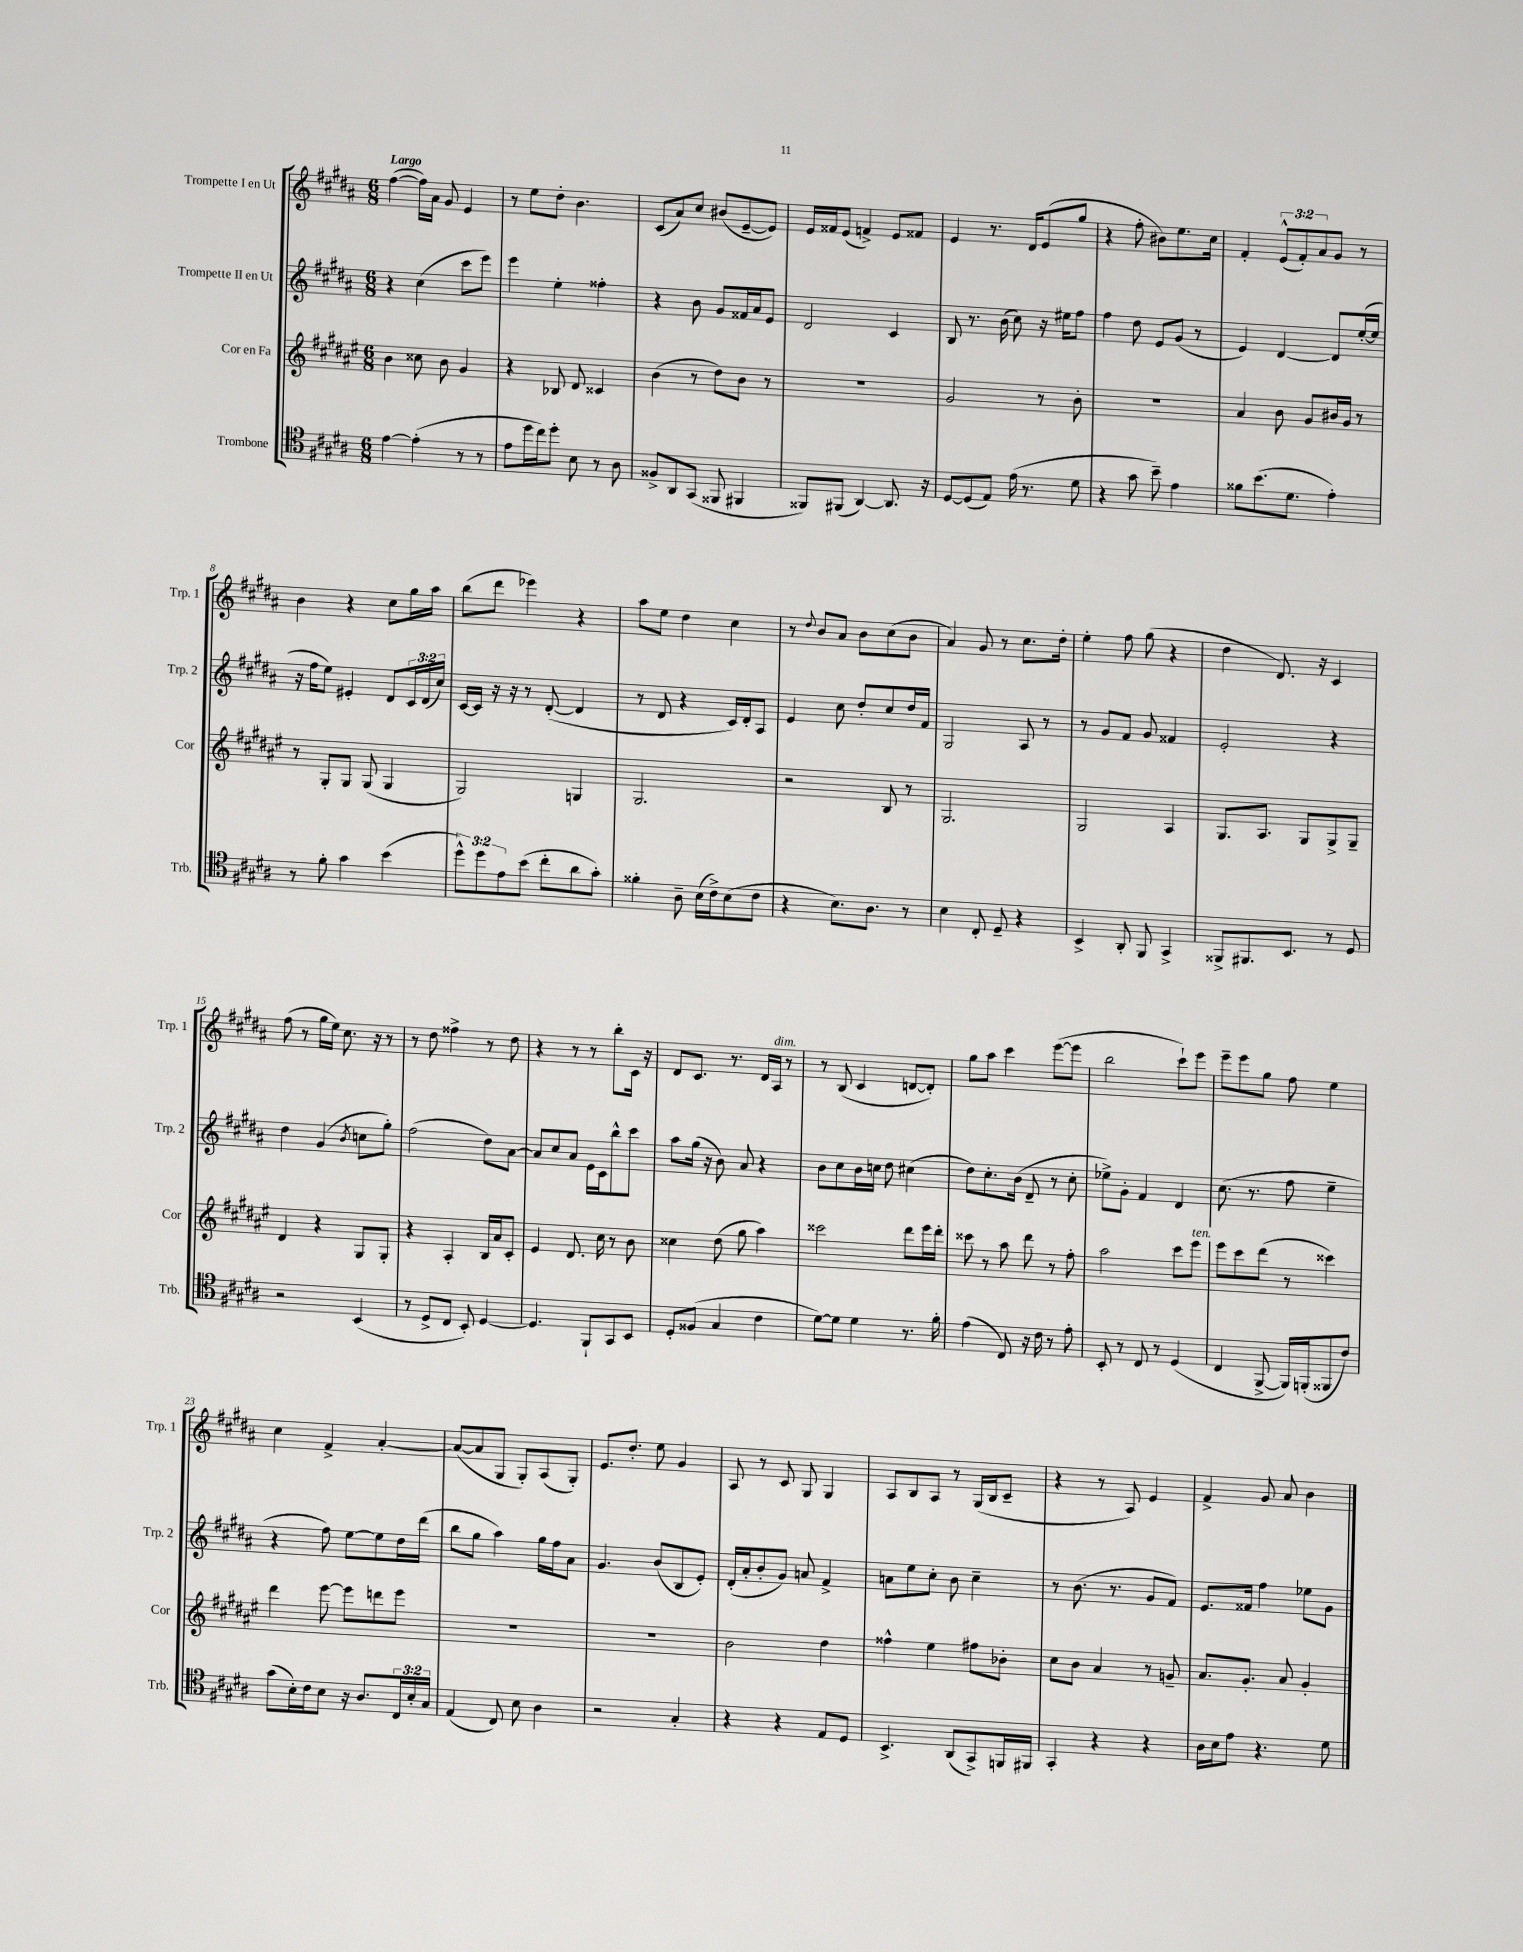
<<
\new StaffGroup <<
\new Staff = "s0" \with { instrumentName = "Trompette I en Ut" shortInstrumentName = "Trp. 1" } {
    \clef treble \key b \major \numericTimeSignature \time 6/8 \override Staff.TupletNumber.text = #tuplet-number::calc-fraction-text \tempo "Largo"
    fis''4~( fis''16) ais'16 gis'8 e'4 |
    r8 e''8 dis''8-. b'4. |
    cis'8( ais'8) cis''8 bis'8( e'8~-- e'8) |
    e'16 fisis'16 e'8( f'4->) e'8 fisis'8 |
    e'4 r8. dis'16 e'8( gis''8 |
    r4 fis''8-. bis'8) e''8. cis''16 |
    fis'4-. \tuplet 3/2 { e'8-^( fis'8-.) ais'8 } gis'8 r8 |
    b'4 r4 cis''8 gis''16 ais''16 |
    b''8( dis'''8 ees'''4) r4 |
    ais''8 e''8 dis''4 cis''4 |
    r8 \appoggiatura { dis''8 } b'8 ais'8 b'8 cis''8( b'8 |
    ais'4) gis'8 r8 cis''8. dis''16-. |
    e''4-. fis''8 gis''8( r4 |
    dis''4 dis'8.) r16 cis'4 |
    fis''8( r8 gis''16 e''16) cis''8. r16 r8 |
    r8 dis''8 fisis''4-> r8 dis''8 |
    r4 r8 r8 b''8-. cis'16 r16 |
    dis'8 cis'8. r8. dis'16 ais16^\markup { \italic "dim." } r8 |
    r8 b8( cis'4 d'8~ d'8-.) |
    gis''8 ais''8 cis'''4 e'''8~( e'''8 |
    b''2 cis'''8-!) e'''8 |
    e'''8-- e'''8 gis''8 fis''8 e''4 |
    cis''4 fis'4-> ais'4~-. |
    ais'8~( ais'8 gis8 gis8-.) ais8( gis8-.) |
    e'8. dis''8.-. e''8 gis'4 |
    ais8 r8 cis'8 gis8 gis4 |
    ais8 b8 ais8 r8 gis16( b16 cis'8-- |
    r4 r8 ais8) e'4 |
    fis'4-> gis'8 ais'8 b'4 \bar "|." |
}
\new Staff = "s1" \with { instrumentName = "Trompette II en Ut" shortInstrumentName = "Trp. 2" } {
    \clef treble \key b \major \numericTimeSignature \time 6/8 \override Staff.TupletNumber.text = #tuplet-number::calc-fraction-text
    r4 cis''4( cis'''8 e'''8) |
    e'''4 e''4-. fisis''4-. |
    r4 b'8 gis'8 fisis'16 ais'16 e'8 |
    dis'2 cis'4 |
    b8 r8. b'16( cis''8) r16 eis''16 fis''8 |
    fis''4 dis''8 e'8 gis'8( r8 |
    e'4) dis'4~ dis'8 e''16~-.( e''16 |
    r16 fis''16 e''8) eis'4-. dis'8 \tuplet 3/2 { cis'16 dis'16( cis''16) } |
    cis'16~ cis'16 r16 r16 r8 dis'8~-.( dis'4 |
    r8 dis'8 r4 cis'16) dis'16-. ais8 |
    e'4 cis''8 dis''8-. cis''8 dis''16 fis'16 |
    gis2 ais8 r8 |
    r8 gis'8 fis'8 gis'8 fisis'4 |
    e'2-. r4 |
    dis''4 gis'4( \acciaccatura { b'8 } c''8 gis''8-.) |
    fis''2( dis''8) ais'8~ |
    ais'8 cis''8 ais'8 e'16 cis'16 b''8-^ cis'''8 |
    ais''8 gis''16( r16 b'8) ais'8 r4 |
    b'8 cis''8 b'16 c''16 dis''8 cis''4( |
    dis''8) cis''8.-. b'16( dis'8-- r8 cis''8-. |
    ees''8->) gis'8-. fis'4 dis'4 |
    cis''8.( r8. fis''8 e''4-- |
    r4 fis''8) e''8~ e''8 dis''16 dis'''16( |
    b''8 gis''8 ais''4) gis''16 fis''16 ais'8 |
    gis'4. b'8( b8 e'8-.) |
    dis'16-.( ais'16-. b'8-. gis'8) a'8 fis'4-> |
    a'8 e''8 cis''8-. b'8 cis''4-- |
    r8 b'8.( r8. gis'8 fis'8) |
    e'8. fisis'16 fis''4 ees''8 gis'8 \bar "|." |
}
\new Staff = "s2" \with { instrumentName = "Cor en Fa" shortInstrumentName = "Cor" } {
    \clef treble \key fis \major \numericTimeSignature \time 6/8
    b'4 cisis''8 b'8 gis'4 |
    r4 bes8 dis'8 cisis'4 |
    b'4( r8 dis''8) b'8 r8 |
    R2. |
    gis'2 r8 b'8-. |
    R2. |
    ais'4 b'8 gis'8 bis'16 gis'16 r8 |
    r8 gis8-. gis8 gis8( gis4 |
    gis2) g4 |
    gis2. |
    r2 b8 r8 |
    gis2. |
    gis2 ais4 |
    gis8. ais8. gis8 gis8-> gis8-- |
    dis'4 r4 gis8 gis8-. |
    r4 ais4-. b16 ais'16 cis'8-. |
    eis'4 dis'8. cis''16 r8 b'8 |
    cisis''4 dis''8( gis''8 ais''4) |
    cisis'''2 dis'''8 eis'''16 dis'''16-. |
    cisis'''8 r8 ais''8 dis'''8 r8 fis''8-. |
    ais''2 cis'''8 eis'''8^\markup { \italic "ten." } |
    eis'''8 cis'''8 dis'''8( r8 cisis'''4) |
    dis'''4 eis'''8~ eis'''8 d'''8 eis'''8 |
    r2. |
    R2. |
    b'2 dis''4 |
    fisis''4-^ eis''4 fis''8 bes'8-. |
    cis''8 b'8 ais'4 r8 g'8-- |
    ais'8. gis'8.-. ais'8 gis'4-. \bar "|." |
}
\new Staff = "s3" \with { instrumentName = "Trombone" shortInstrumentName = "Trb." } {
    \clef tenor \key b \major \numericTimeSignature \time 6/8 \override Staff.TupletNumber.text = #tuplet-number::calc-fraction-text
    e'4~ e'4-.( r8 r8 |
    e'8 dis''16 cis''16) dis''8-. b8 r8 ais8 |
    fisis8-> ais,8 gis,8( fisis,8 fis,4 |
    fisis,8) fis,8( ais,4~) ais,8. r16 |
    dis8~ dis8( e8) e'16( r8. dis'8 |
    r4 gis'8 b'8--) e'4 |
    fisis'8 b'8.( dis'8. e'4-.) |
    r8 fis'8-. gis'4 b'4( |
    \tuplet 3/2 { dis''8-^) dis''8 e'8 } b'8( cis''8-. ais'8 gis'8-.) |
    fisis'4-. ais8-- b16( cis'16->) b8( cis'8 |
    r4 b8.) ais8. r8 |
    b4 cis8-. dis8-- r4 |
    b,4-> ais,8-. fis,8 gis,4-> |
    fisis,8-> fis,8. b,8. r8 dis8 |
    r2 b,4( |
    r8 dis8-> cis8 b,8-.) dis4~ |
    dis4. fis,8-! gis,8 b,8 |
    dis8-. fisis8( gis4 cis'4 |
    dis'8~) dis'8 dis'4 r8. fis'16-. |
    e'4( cis8) r16 cis'16 r8 e'8-. |
    b,8-. r8 cis8 r8 dis4( |
    cis4 fis,8~-> fis,16) f,16-.( fisis,8 cis'8) |
    gis'8( b16-.) cis'16 b8 r16 ais8. \tuplet 3/2 { cis16 b16-. gis16 } |
    e4( cis8) b8 ais4 |
    r2 gis4-. |
    r4 r4 e8 dis8 |
    b,4.-> ais,8( gis,8->) f,16 fis,16 |
    gis,4-. r4 r4 |
    ais16 b16 e'8 r4. dis'8 \bar "|." |
}
>>
>>
